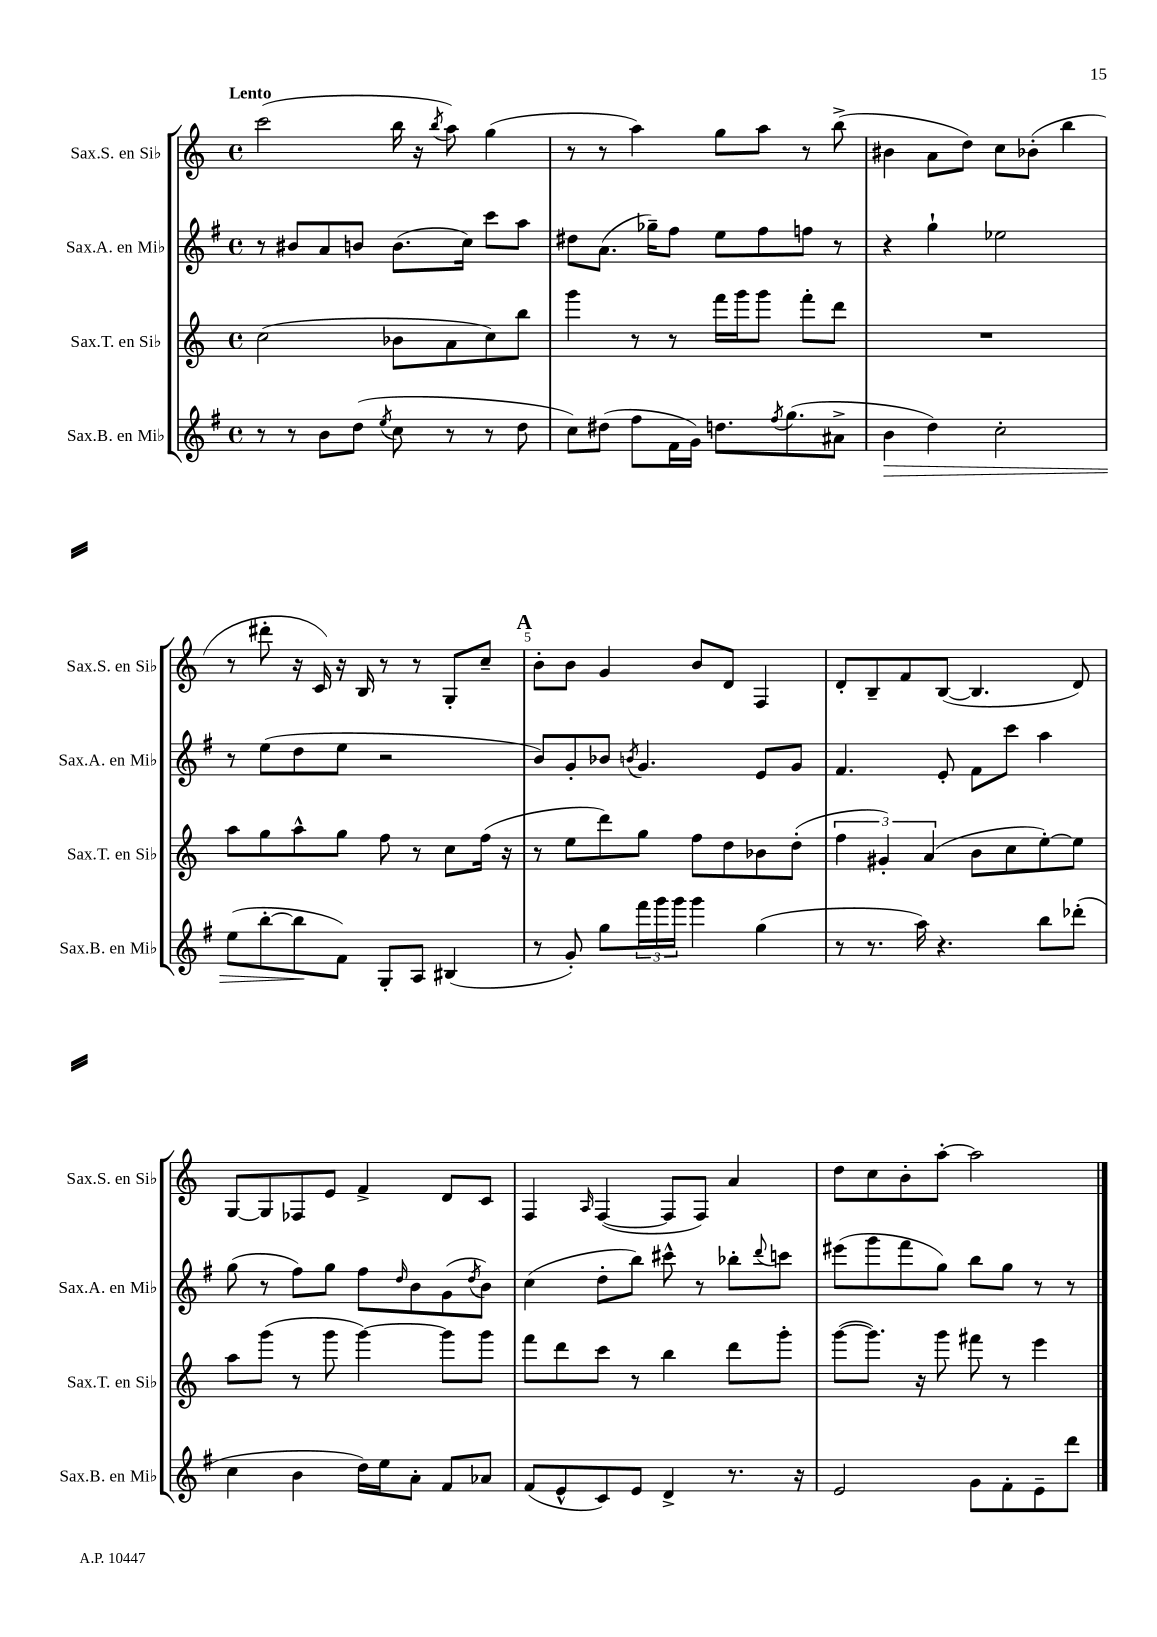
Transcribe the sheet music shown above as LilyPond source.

<<
\new StaffGroup <<
\new Staff = "s0" \with { instrumentName = "Sax.S. en Sib" shortInstrumentName = "Sax.S. en Sib" } {
    \clef treble \key c \major \defaultTimeSignature \time 4/4 \tempo "Lento"
    c'''2( b''16 r16 \acciaccatura { b''8 } a''8) g''4( |
    r8 r8 a''4) g''8 a''8 r8 b''8->( |
    bis'4 a'8 d''8) c''8 bes'8-.( b''4 |
    r8 dis'''8-. r16 c'16) r16 b16 r8 r8 g8-. c''8-- |
    \mark \markup { \bold "A" } b'8-. b'8 g'4 b'8 d'8 f4 |
    d'8-. b8-- f'8 b8~( b4. d'8) |
    g8~ g8 fes8 e'8 f'4-> d'8 c'8 |
    f4 \grace { a16 } f4~( f8 f8) a'4 |
    d''8 c''8 b'8-. a''8~-. a''2 \bar "|." |
}
\new Staff = "s1" \with { instrumentName = "Sax.A. en Mib" shortInstrumentName = "Sax.A. en Mib" } {
    \clef treble \key g \major \defaultTimeSignature \time 4/4
    r8 bis'8 a'8 b'8 b'8.( c''16) c'''8 a''8 |
    dis''8 a'8.( ges''16--) fis''8 e''8 fis''8 f''8 r8 |
    r4 g''4-! ees''2 |
    r8 e''8( d''8 e''8 r2 |
    \mark \markup { \bold "A" } b'8) g'8-. bes'8 \acciaccatura { b'8 } g'4. e'8 g'8 |
    fis'4. e'8-. fis'8 c'''8 a''4 |
    g''8( r8 fis''8) g''8 fis''8 \grace { d''16 } b'8 g'8( \acciaccatura { d''8 } b'8) |
    c''4( d''8-. b''8) cis'''8-^ r8 bes''8-. \appoggiatura { d'''8 } c'''8 |
    eis'''8( g'''8 fis'''8 g''8) b''8 g''8 r8 r8 \bar "|." |
}
\new Staff = "s2" \with { instrumentName = "Sax.T. en Sib" shortInstrumentName = "Sax.T. en Sib" } {
    \clef treble \key c \major \defaultTimeSignature \time 4/4
    c''2( bes'8 a'8 c''8) b''8 |
    g'''4 r8 r8 f'''16 g'''16 g'''8 f'''8-. d'''8 |
    R1 |
    a''8 g''8 a''8-^ g''8 f''8 r8 c''8 f''16( r16 |
    \mark \markup { \bold "A" } r8 e''8 d'''8) g''8 f''8 d''8 bes'8 d''8-.( |
    \tuplet 3/2 { f''4 gis'4-.) a'4( } b'8 c''8 e''8~-.) e''8 |
    a''8 g'''8( r8 g'''8 g'''4~) g'''8 g'''8 |
    f'''8 d'''8 c'''8 r8 b''4 d'''8 g'''8-. |
    g'''8~( g'''8.) r16 g'''8 fis'''8 r8 e'''4 \bar "|." |
}
\new Staff = "s3" \with { instrumentName = "Sax.B. en Mib" shortInstrumentName = "Sax.B. en Mib" } {
    \clef treble \key g \major \defaultTimeSignature \time 4/4
    r8 r8 b'8 d''8( \acciaccatura { e''8 } c''8 r8 r8 d''8 |
    c''8) dis''8( fis''8 fis'16 g'16) d''8. \acciaccatura { fis''8 } g''8.( ais'8-> |
    b'4\> d''4) c''2-. |
    e''8( b''8~-. b''8\! fis'8) g8-. a8 bis4( |
    \mark \markup { \bold "A" } r8 g'8-.) g''8 \tuplet 3/2 { fis'''16 g'''16 g'''16 } g'''4 g''4( |
    r8 r8. a''16) r4. b''8 des'''8-.( |
    c''4 b'4 d''16) e''16 a'8-. fis'8 aes'8 |
    fis'8( e'8-^ c'8) e'8 d'4-> r8. r16 |
    e'2 g'8 fis'8-. e'8-- d'''8 \bar "|." |
}
>>
>>
\layout { \context { \Score \override BarNumber.break-visibility = ##(#f #t #t) barNumberVisibility = #(every-nth-bar-number-visible 5) } }
